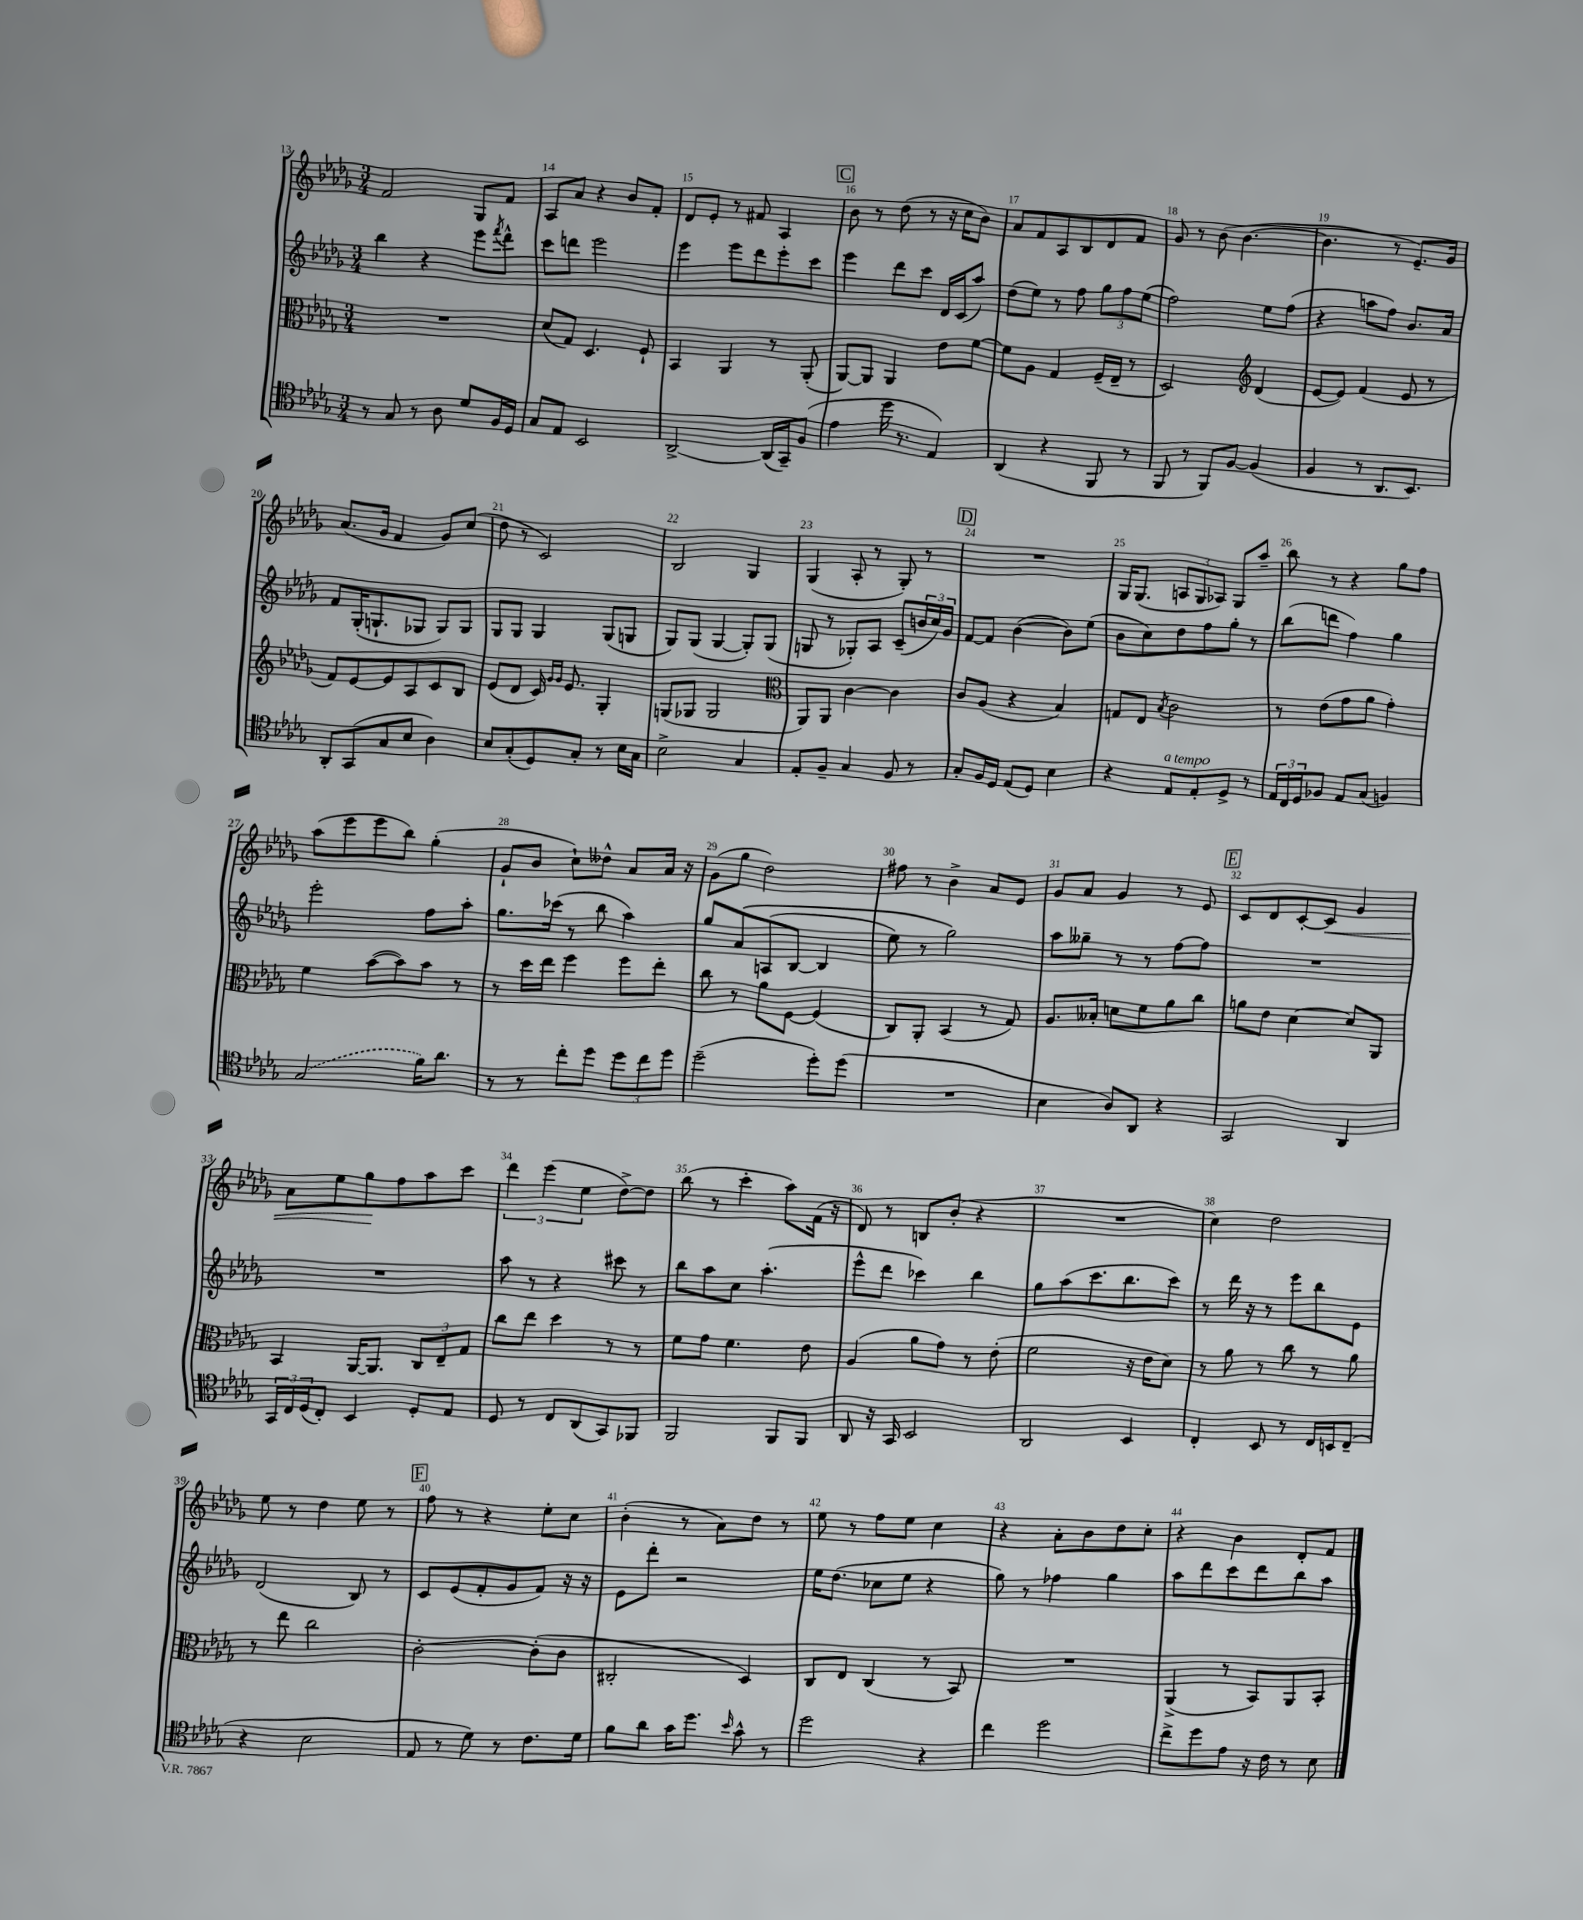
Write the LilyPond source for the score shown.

<<
\new StaffGroup <<
\new Staff = "s0" {
    \clef treble \key des \major \numericTimeSignature \time 3/4
    f'2 ges8 f'8 |
    aes8 aes'8 r4 bes'8 f'8-. |
    des'8 ees'8-. r8 fis'8 aes4 |
    \mark \markup { \box "C" } bes'8 r8 des''8( r8 r16 c''16 bes'8) |
    aes'8 f'8 aes8 bes8 des'8 f'8 |
    ges'8 r8 bes'8( bes'4.~ |
    bes'4. r8 ees'8.--) ges'16 |
    aes'8.( ges'16 f'4 ges'8) c''8( |
    des''8 r8 c'2) |
    bes2 ges4 |
    ges4( aes8-. r8 ges8-.) r8 |
    \mark \markup { \box "D" } R2. |
    ges16 ges8.( \tuplet 3/2 { a8 ges8 aes8) } ges8 aes''8-- |
    bes''8 r8 r4 ges''8 f''8 |
    aes''8( ees'''8 ees'''8 bes''8) ges''4-.( |
    ges'8-! bes'8 c''8-!) deses''8-^ aes'8 aes'16 r16 |
    ges'8( ges''8 des''2) |
    fis''8 r8 bes'4-> aes'8 ees'8 |
    ges'8 aes'8 ges'4 r8 ees'8 |
    \mark \markup { \box "E" } c'8 des'8 c'8~-. c'8\< ges'4 |
    aes'8 ees''8 ges''8\! f''8 aes''8 c'''8 |
    \tuplet 3/2 { des'''4 ees'''4( ees''4 } des''8~->) des''8 |
    bes''8( r8 c'''4-. aes''8) f'16( r16 |
    des'8) r8 b8 bes'8-.( r4 |
    R2. |
    c''4) des''2 |
    ees''8 r8 des''4 ees''8 r8 |
    \mark \markup { \box "F" } f''8 r8 r4 ees''8-. c''8 |
    bes'4-.( r8 aes'8) des''8 r8 |
    ees''8 r8 f''8 ees''8 c''4 |
    r4 aes'8-. bes'8 des''8 c''8-. |
    r4 bes'4 des'8-. f'8 \bar "|." |
}
\new Staff = "s1" {
    \clef treble \key des \major \numericTimeSignature \time 3/4
    bes''4 r4 ees'''8 \acciaccatura { f'''8 } des'''8-^ |
    c'''8 d'''8 ees'''2 |
    ees'''4 ees'''8 des'''8 ees'''8-. c'''8 |
    \mark \markup { \box "C" } ees'''4 des'''8 c'''8 des'16 c'16( aes''8) |
    des''8( ees''8) r8 f''8 \tuplet 3/2 { ges''8 f''8 ees''8( } |
    f''2) ees''8 f''8( |
    r4 a''8 f''8) bes'8. aes'16 |
    f'8 ges16-.( g8.-! ges8 ges8) ges8 |
    ges8 ges8 ges4 ges8( g8 |
    ges8) ges8( ges4~ ges8-.) ges8( |
    g8 r8 ges8-.) aes8 c'8--( \tuplet 3/2 { b'16 c''16) ges'16 } |
    \mark \markup { \box "D" } f'8~ f'8 bes'4~( bes'8) ees''8( |
    bes'8 c''8) des''8 f''8 ges''8-. r8 |
    bes''8( d'''8 f''4) ges''4 |
    ees'''2-. f''8 aes''8-. |
    ges''8. ces'''16( r8 bes''8 aes''4) |
    ges''8 aes'8\( a8( bes8~ bes4 |
    ees''8) r8 ges''2\) |
    aes''8 geses''8-- r8 r8 f''8~ f''8 |
    \mark \markup { \box "E" } R2. |
    R2. |
    aes''8 r8 r4 cis'''8 r8 |
    bes''8 aes''8 c''8 aes''4.-.( |
    ees'''8-^ des'''8 ces'''4) bes''4 |
    ges''8 aes''8( c'''8. bes''8. c'''8) |
    r8 des'''16 r16 r8 ees'''8 bes''8 ees'8 |
    des'2( bes8) r8 |
    \mark \markup { \box "F" } c'8 ees'8( f'8-. ges'8 f'8) r16 r16 |
    ees'8 des'''8-. r2 |
    ees''16 des''8.( ces''8 ees''8 r4 |
    ges''8) r8 fes''4 ges''4 |
    aes''8 des'''8 c'''8 des'''8 bes''8 aes''8 \bar "|." |
}
\new Staff = "s2" {
    \clef alto \key des \major \numericTimeSignature \time 3/4
    R2. |
    des'8( ges8) des4. f8-! |
    bes,4 aes,4 r8 aes,8-.( |
    \mark \markup { \box "C" } aes,8~) aes,8 aes,4 ees'8 f'8~ |
    f'8 aes8 ges4 f16--( ees16-- r8 |
    des2) \clef treble des'4( |
    ees'8~ ees'8) f'4( ees'8 r8 |
    f'8) ees'8~ ees'8 aes8 c'8 bes8 |
    ees'8( des'8 c'16) \grace { ges'16 ges'16 } ees'8. ges4-. |
    g8( ges8 ges2 |
    \clef alto aes,8) aes,8 c'4~ c'4 |
    \mark \markup { \box "D" } c'8 aes8( r4 bes4) |
    g8 ees8 \acciaccatura { bes8 } c'2 |
    r8 ees'8( ges'8 aes'8 ges'4-.) |
    f'4 bes'8~( bes'8) bes'8 r8 |
    r8 des''16 ees''16 f''4 f''8 ees''8-. |
    c''8 r8 aes'8 f8~ f4( |
    c8) aes,8-. bes,4( r8 ges8) |
    aes8. beses16-. d'8 f'8 aes'8 c''8 |
    \mark \markup { \box "E" } a'8 ees'8 des'4~ des'8 aes,8 |
    bes,4 aes,16~ aes,8. \tuplet 3/2 { c8 ees8-- ges8 } |
    c''8 ees''8 des''4 r8 r8 |
    f'8 ges'8 f'4. ees'8 |
    aes4( aes'8 ges'8) r8 ees'8-.( |
    f'2 r16 ees'16 des'8) |
    r8 aes'8 r8 c''8 r8 aes'8 |
    r8 ees''8 c''2 |
    \mark \markup { \box "F" } c'2~-. c'8-.( c'8 |
    cis2-. des4) |
    c8 ees8 c4( r8 bes,8) |
    R2. |
    aes,4->( r8 bes,8) aes,8 bes,8-. \bar "|." |
}
\new Staff = "s3" {
    \clef tenor \key des \major \numericTimeSignature \time 3/4
    r8 ges8 r8 aes8 des'8 f16 des16 |
    ges8 ees8 bes,2 |
    aes,2~-> aes,16( ges,16--) f8( |
    \mark \markup { \box "C" } ees'4 des''16 r8. ees4) |
    aes,4( r4 f,8 r8 |
    f,8 r8 f,8) f8~ f4( |
    f4 r8 aes,8. bes,8.) |
    aes,8-. ges,8( ges8 bes8 aes4) |
    bes8 ges8-.( des8) ges8-. r8 bes16 ges16 |
    bes2-> ges4 |
    ees8-. f8-- ges4 f8 r8 |
    \mark \markup { \box "D" } ges8-. f16 des16 ees8( des8) bes4 |
    r4 ees8^\markup { \italic "a tempo" } ees8-. des8-> r8 |
    \tuplet 3/2 { ees16 c16 des16 } fes8 ees8 ges8( f4) |
    \once \slurDashed ges2( f'16) aes'8. |
    r8 r8 c''8-. des''8 \tuplet 3/2 { des''8 c''8 des''8 } |
    des''2--( des''8-.) des''8( |
    R2. |
    bes4 aes8) aes,8 r4 |
    \mark \markup { \box "E" } ges,2 aes,4 |
    \tuplet 3/2 { ges,16 c16 des16( } c8-.) bes,4 des8-. ees8 |
    des8 r8 c8 aes,8( ges,8) fes,8 |
    f,2 f,8 f,8 |
    aes,8 r16 ges,16 bes,2 |
    aes,2 bes,4 |
    c4-. bes,8 r8 c16 b,16 c8--( |
    r4 bes2 |
    \mark \markup { \box "F" } ees8 r8 des'8) r8 c'8. des'16 |
    f'8 aes'8 ges'16 des''8. \grace { bes'16 } ges'8-^ r8 |
    des''2 r4 |
    c''4 des''2 |
    c''8-> des''8 ees'8 r16 c'16 r8 bes8 \bar "|." |
}
>>
>>
\layout { \context { \Score currentBarNumber = #13 \override BarNumber.break-visibility = ##(#f #t #t) barNumberVisibility = #all-bar-numbers-visible } }
